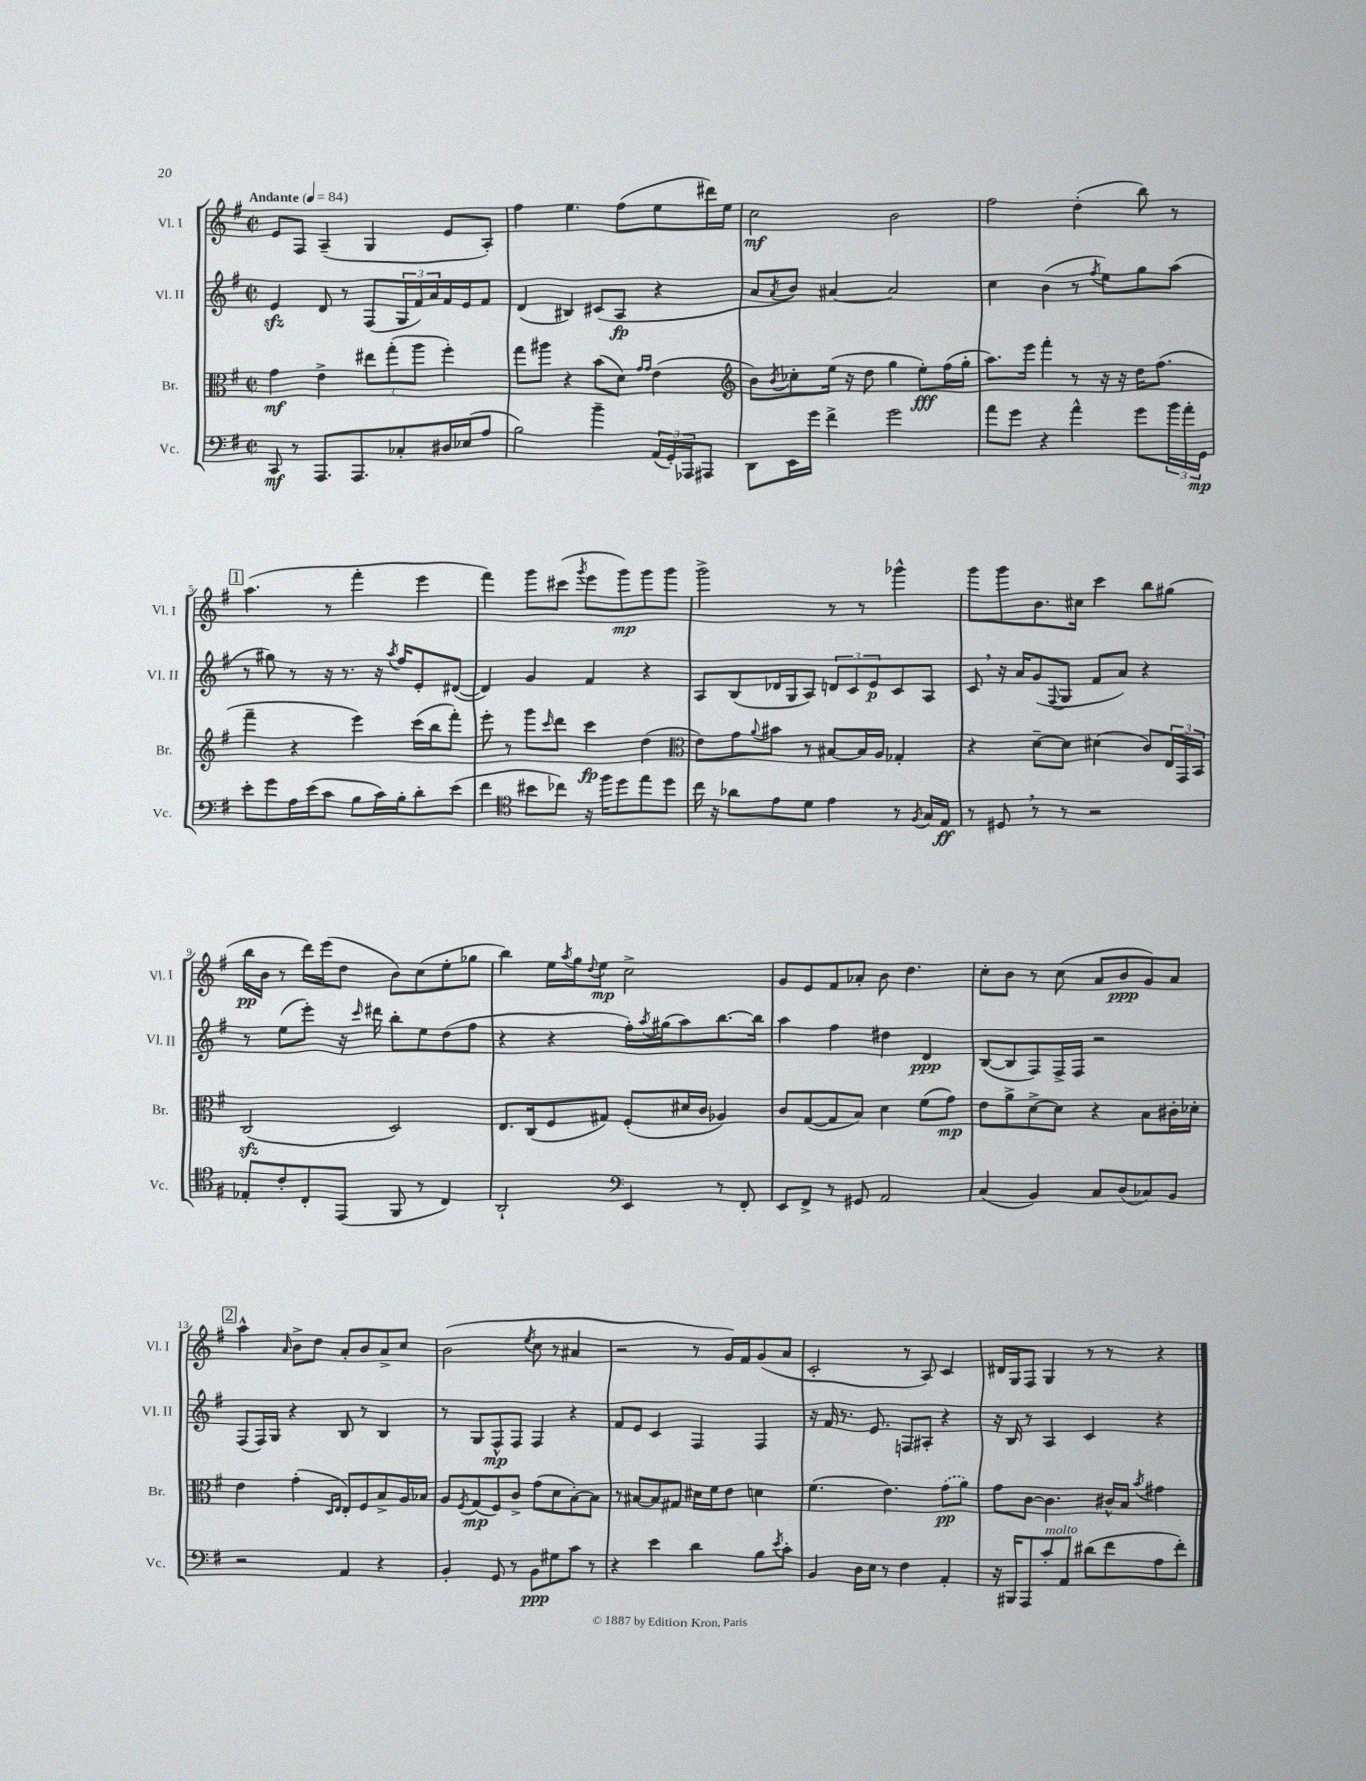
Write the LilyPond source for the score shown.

<<
\new StaffGroup <<
\new Staff = "s0" \with { instrumentName = "Vl. I" shortInstrumentName = "Vl. I" } {
    \clef treble \key g \major \defaultTimeSignature \time 2/2 \tempo "Andante" 4 = 84
    e'8 fis8 a4--( g4 e'8 a8-.) |
    fis''4 e''4. fis''8( e''8 dis'''16) e''16 |
    c''2\mf b'2 |
    fis''2 d''4-.( b''8) r8 |
    \mark \markup { \box "1" } a''4.( r8 fis'''4-. e'''4 |
    fis'''4) g'''8 cis'''8( \acciaccatura { g'''8 } e'''8 g'''8\mp) g'''8 g'''8 |
    g'''2-> r8 r8 ges'''4-^ |
    g'''8 g'''8 b'8. cis''16 c'''4 b''8 gis''8( |
    b''16\pp b'16 r8 d'''16) e'''16( d''8 b'8) c''8( e''8-. ges''8 |
    b''4) e''16 \acciaccatura { a''8 } g''16 \appoggiatura { d''8 } e''8\mp c''2-> |
    g'8 e'8 fis'8 aes'8-. b'8 d''4. |
    c''8-. b'8 r8 c''8( a'8 b'8\ppp g'8) a'8 |
    \mark \markup { \box "2" } a''4-^ \grace { a'16 } b'8-> d''8 a'8-. b'8 a'8-> c''8 |
    b'2( \acciaccatura { e''8 } c''8 r8 ais'4 |
    r2 r8 g'16) fis'16 g'8( a'8 |
    c'2-. r8 a8) c'4 |
    dis'16 g16 fis8 g4 r8 r8 r4 \bar "|." |
}
\new Staff = "s1" \with { instrumentName = "Vl. II" shortInstrumentName = "Vl. II" } {
    \clef treble \key g \major \defaultTimeSignature \time 2/2
    e'4\sfz d'8 r8 fis8( \tuplet 3/2 { g16 fis'16) a'16 } fis'16 e'16 fis'8 |
    d'4( bis4) cis'8( a8\fp r4 |
    a'8 \acciaccatura { a'8 } b'8) ais'4~ ais'2 |
    c''4 b'4( r8 \acciaccatura { fis''8 } e''8) g''8 a''8( |
    \mark \markup { \box "1" } r8 gis''8) r8 r16 r8. r16 \acciaccatura { a''8 } fis''16 e'8-. dis'8~( |
    dis'4) g'4 fis'4 r4 |
    a8 b8( des'16 g16 a8) \tuplet 3/2 { d'8 c'8 e'8\p } c'8 a8 |
    c'8 \breathe r16 a'16 g'8( \appoggiatura { fis8 } g8 fis'8 a'8) r4 |
    r8 e''8( e'''8-.) r16 \grace { c'''16 } dis'''16 b''8-. e''8 d''8( fis''8 |
    r4 r4 fis''16-.) \acciaccatura { a''8 } gis''16( a''8) b''8.~ b''16 |
    a''4 fis''4 dis''4 d'4\ppp |
    b8~( b8 fis8) fis16-> fis16 r2 |
    \mark \markup { \box "2" } fis8( fis16) g16 r4 b8 r8 b4 |
    r8 g8 fis8-^\mp fis8 fis4 r4 |
    fis'8 e'8 c'4 fis4 fis4 |
    r16 fis'16 r8. e'8. f8 ais8-. r4 |
    r16 b16 r8 a4 c'4 r4 \bar "|." |
}
\new Staff = "s2" \with { instrumentName = "Br." shortInstrumentName = "Br." } {
    \clef alto \key g \major \defaultTimeSignature \time 2/2
    g'4\mf e'4-> \tuplet 3/2 { eis''8 g''8-.( a''8 } fis''4-.) |
    g''8 ais''8 r4 b'8( d'8) \grace { g'16 g'16 } e'4( |
    \clef treble b'8) \acciaccatura { b'8 } ces''8-. e''16( r16 d''8 g''4 e''8-.\fff) fis''16( g''16-. |
    a''8.) e'''16 fis'''4-. r8 r16 r16 d''16 fis''8.( |
    \mark \markup { \box "1" } fis'''4-- r4 e'''4) c'''16( b''16 fis'''8-.) |
    e'''8-. r8 g'''8 \grace { c'''16 } d'''8 c'''4\fp d''4( |
    \clef alto e'8) g'8 \appoggiatura { a'8 } bis'8 r8 bis8~ bis16 a16 ges4-. |
    r4 d'8~-- d'8 dis'4( c'8) \tuplet 3/2 { e16 g,16 b,16 } |
    c2\sfz( d2) |
    e8. c16( fis8 gis8) fis8-.( dis'16 c'16 aes4) |
    c'8 g8~( g8 b8) d'4 fis'8( g'8\mp) |
    e'8 a'8-> d'8~-> d'8 r4 b8 cis'16-. des'16-. |
    \mark \markup { \box "2" } e'4 g'4-.( \grace { d16 e16 } e8-.) fis8 b8-> a16 bes16 |
    a8 \acciaccatura { fis8 } g8\mp( fis8) c'8-> g'8( d'8 b8~-.) b8 |
    r8 bis8~ bis8 gis8 dis'16 fis'16 e'8 d'4 |
    fis'4.( e'4.) \once \slurDashed g'8\pp( a'8) |
    g'8 c'8~ c'4. cis'16-^ b16 \acciaccatura { b'8 } gis'4 \bar "|." |
}
\new Staff = "s3" \with { instrumentName = "Vc." shortInstrumentName = "Vc." } {
    \clef bass \key g \major \defaultTimeSignature \time 2/2
    c,8\mf r8 a,,8. a,,8. ces8-. dis16 ees16( a8 |
    b2) b'4-- \tuplet 3/2 { a,16( g,16-.) aes,,16 } ais,,8 |
    d,8 e,16 g'16 fis'4-> g'2 |
    a'8 g'8 r4 a'4-^ g'8 \tuplet 3/2 { b'16 a'16-. g,16\mp } |
    \mark \markup { \box "1" } e'8-. g'8 a16 e'16( c'8 b8 c'16) b16-. d'8-. e'8( |
    fis'4 \clef tenor bis'8 ces''8) r16 fis''16 d''8 e''8 d''8 |
    c''16 r16 aes'8 e'8 d'8 e'4 r8 \acciaccatura { fis8 } g16 e16\ff |
    r8 dis8 \breathe r8 r8 r2 |
    ees8-. c'8-. c8-. e,8( fis,8 r8 c4) |
    a,2-! \clef bass e,4 r8 fis,8-. |
    e,8 fis,8-> r8 gis,8 a,2 |
    c4( b,4) c8 d8( ces8) b,8 |
    \mark \markup { \box "2" } r2 a,4 r4 |
    b,4-. g,8 r8 b,8\ppp gis8 c'8 r8 |
    r4 e'4 d'4 b8 \acciaccatura { e'8 } c'8-. |
    b,4 d16 e16 r8 fis4 a,4-. |
    r16 bis,,16 a,,8 c'8-.^\markup { \italic "molto" } a,8 dis'8( fis'8 a8 fis'8-.) \bar "|." |
}
>>
>>
